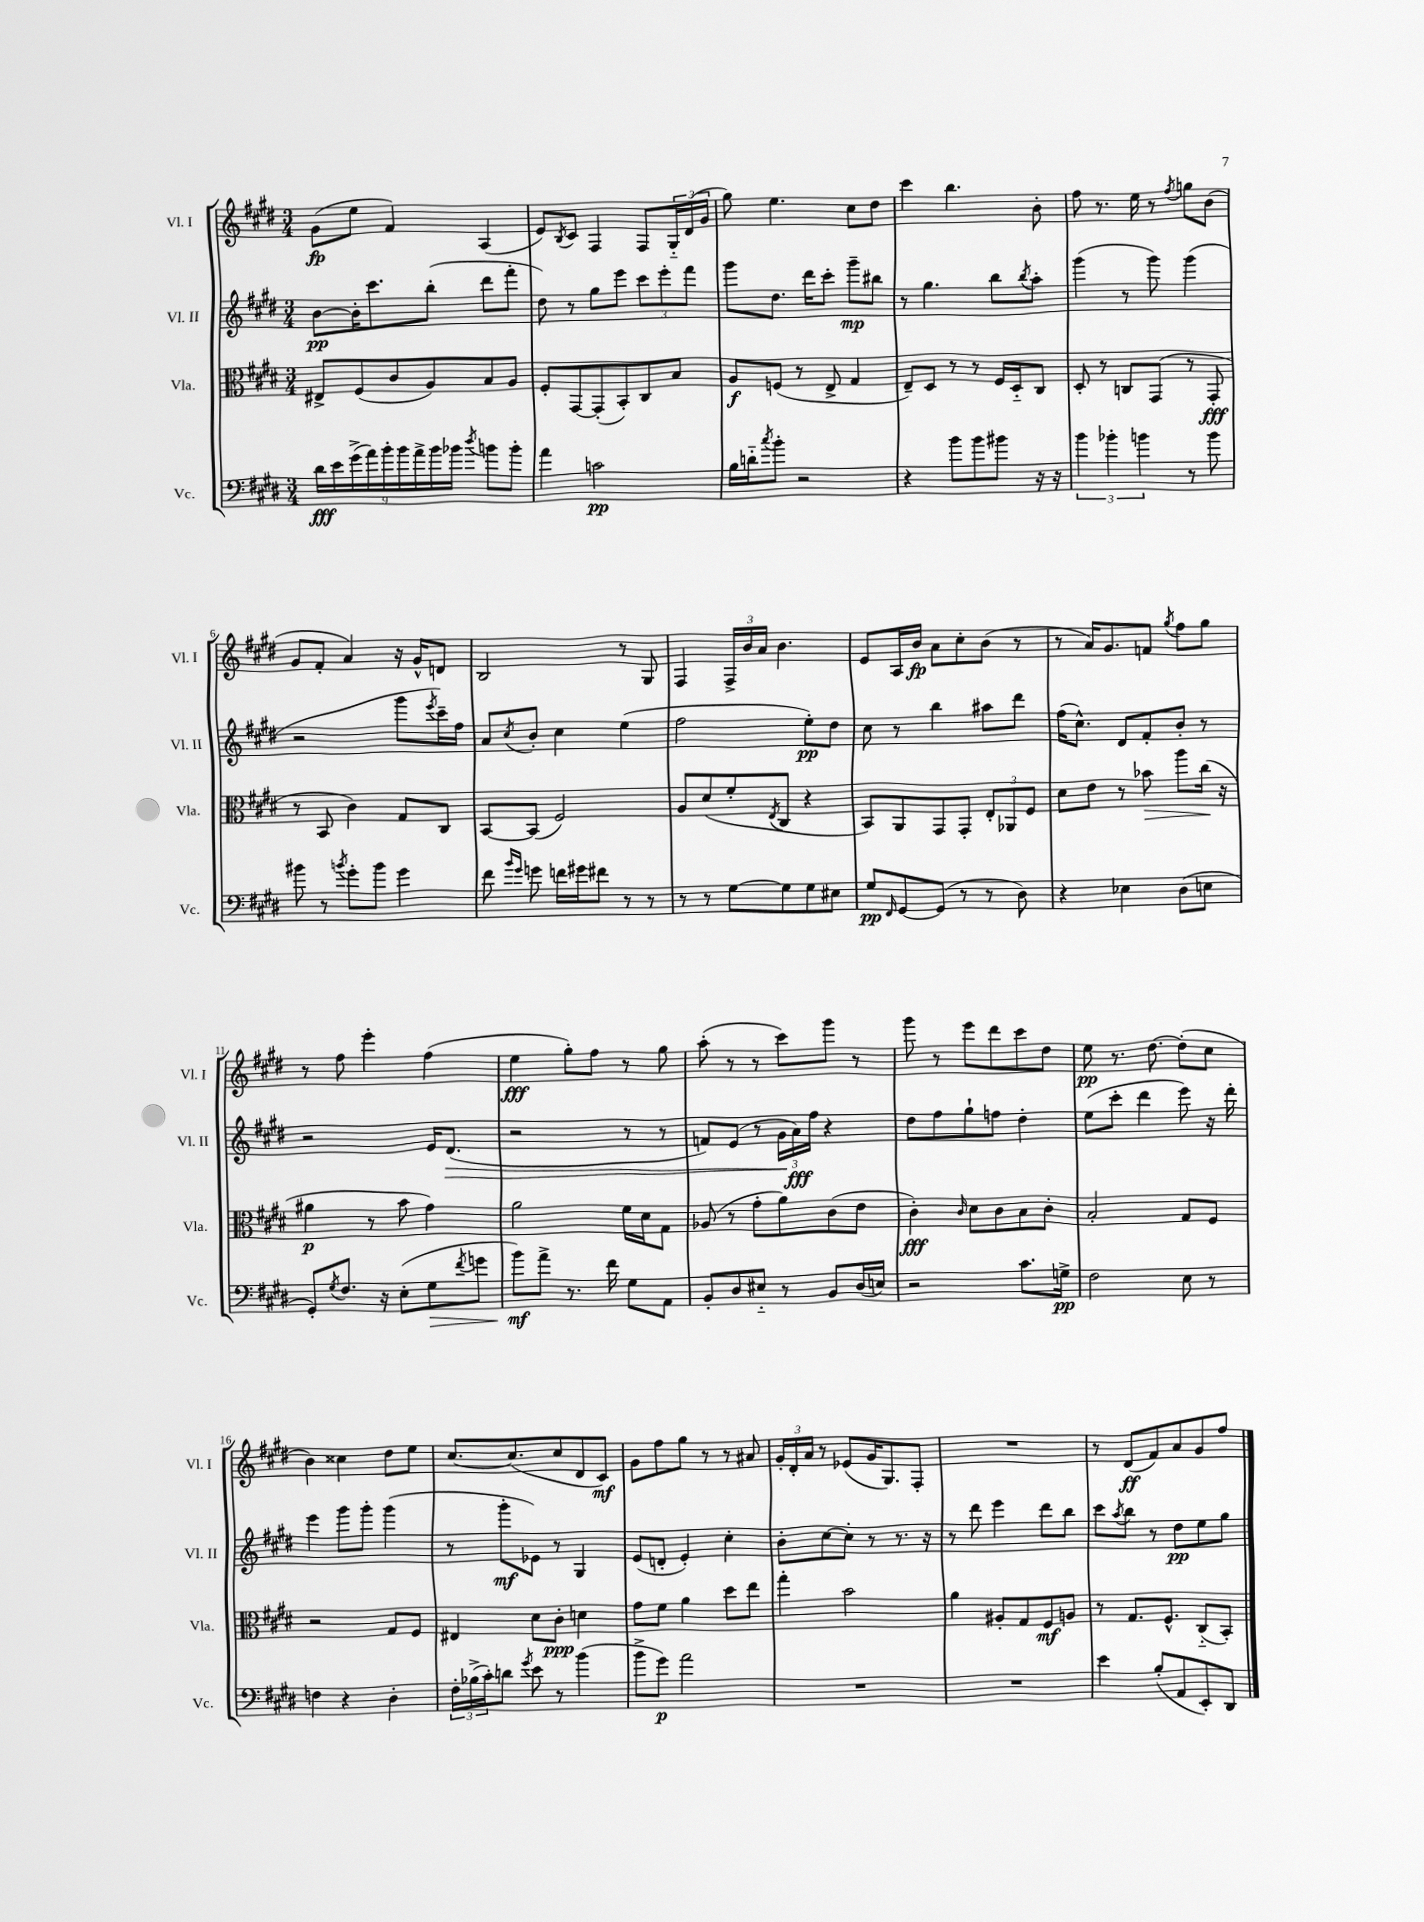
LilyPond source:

<<
\new StaffGroup <<
\new Staff = "s0" \with { instrumentName = "Vl. I" shortInstrumentName = "Vl. I" } {
    \clef treble \key e \major \numericTimeSignature \time 3/4
    gis'8\fp( e''8 fis'4) a4( |
    e'8) \acciaccatura { b8 } cis'8 fis4 fis8 \tuplet 3/2 { gis16-_ dis'16( gis'16 } |
    gis''8) e''4. cis''8 dis''8 |
    cis'''4 b''4. b'8-. |
    fis''8 r8. e''16 r8 \acciaccatura { fis''8 } g''8 b'8( |
    gis'8 fis'8-. a'4) r16 gis'16-^ d'8 |
    b2 r8 gis8 |
    fis4 \tuplet 3/2 { fis16-> b'16 a'16 } b'4. |
    e'8 a16 b'16\fp a'8 cis''8-. b'8( r8 |
    r8 a'16) gis'8. f'8 \acciaccatura { gis''8 } fis''8 gis''8 |
    r8 fis''8 e'''4-. fis''4( |
    e''4\fff gis''8-.) fis''8 r8 gis''8 |
    a''8-.( r8 r8 cis'''8) gis'''8 r8 |
    gis'''8 r8 e'''8 dis'''8 cis'''8 dis''8 |
    e''8\pp r8. dis''8.~ dis''8-.( cis''8 |
    b'4) cisis''4 dis''8 e''8 |
    cis''8.~ cis''8.( cis''8 dis'8 cis'8\mf) |
    gis'8 fis''8 gis''8 r8 r8 ais'8 |
    \tuplet 3/2 { gis'16-. dis'16-. a'16 } r8 ees'8( gis'16 gis8.) fis8-. |
    R2. |
    r8 dis'8\ff( fis'8) a'8 gis'8 fis''8 \bar "|." |
}
\new Staff = "s1" \with { instrumentName = "Vl. II" shortInstrumentName = "Vl. II" } {
    \clef treble \key e \major \numericTimeSignature \time 3/4
    b'8~\pp b'16-. cis'''8. b''8-.( dis'''8 fis'''8-. |
    dis''8) r8 gis''8 e'''8 \tuplet 3/2 { cis'''8 e'''8-. fis'''8 } |
    gis'''8 dis''8. dis'''16 cis'''8-. gis'''8--\mp bis''8 |
    r8 gis''4. b''8 \acciaccatura { b''8 } a''8-. |
    gis'''4( r8 gis'''8) gis'''4( |
    r2 gis'''8 \acciaccatura { e'''8 } cis'''16--) fis''16 |
    a'8 \acciaccatura { cis''8 } b'8-. cis''4 e''4( |
    fis''2 e''8-.\pp) dis''8 |
    cis''8 r8 b''4 ais''8 dis'''8 |
    fis''16( cis''8.-^) dis'8 fis'8-. b'8-. r8 |
    r2 e'16 dis'8.\>( |
    r2 r8 r8 |
    f'8) e'8( r8 \tuplet 3/2 { gis'16\! a'16\fff) fis''16 } r4 |
    dis''8 fis''8 gis''8-! f''8 dis''4-. |
    e''8( cis'''8-. dis'''4 e'''8) r16 dis'''16-. |
    e'''4 gis'''8 gis'''8-. gis'''4( |
    r8 gis'''8-.\mf ees'8) r8 gis4 |
    e'8( d'8-. e'4-.) cis''4-. |
    b'8-. cis''8~ cis''8-. r8 r8. r16 |
    r8 dis'''8 e'''4 dis'''8 b''8 |
    cis'''8 \acciaccatura { a''8 } b''8 r8 dis''8\pp e''8 gis''8 \bar "|." |
}
\new Staff = "s2" \with { instrumentName = "Vla." shortInstrumentName = "Vla." } {
    \clef alto \key e \major \numericTimeSignature \time 3/4
    eis8-> fis8( cis'8 a8) b8 a8 |
    fis8-. gis,8~ gis,8-.( b,8-.) cis8 b8 |
    a8\f f8( r8 e8-> gis4 |
    e8--) dis8 r8 r8 fis16 dis16-_ cis8 |
    dis8-. r8 c8 gis,8( r8 gis,8-.\fff |
    r8 b,8 cis'4) gis8 cis8 |
    b,8~ b,8( fis2) |
    a8 dis'8( fis'8-. \acciaccatura { e8 } cis8 r4 |
    b,8) a,8 gis,8 gis,8-. \tuplet 3/2 { e8-. aes,8 fis8 } |
    dis'8 e'8 r8 bes'8\> a''8 cis''16\!( r16 |
    ais'4\p r8 b'8 gis'4) |
    a'2 fis'16 dis'16 gis8 |
    aes8( r8 gis'8-. a'8) cis'8( e'8 |
    cis'4-.\fff) \grace { cis'16 } dis'8 cis'8 b8 cis'8-. |
    b2-. gis8 fis8 |
    r2 gis8 fis8 |
    eis4 dis'8 cis'8-.\ppp d'4 |
    gis'8 fis'8 a'4 dis''8 e''8 |
    gis''4-. b'2 |
    a'4 ais8-. gis8 fis8\mf a8 |
    r8 gis8. fis8.-^ cis8-_( b,8-.) \bar "|." |
}
\new Staff = "s3" \with { instrumentName = "Vc." shortInstrumentName = "Vc." } {
    \clef bass \key e \major \numericTimeSignature \time 3/4
    \tuplet 9/8 { dis'16\fff e'16 gis'16->( a'16) b'16-. b'16 a'16-> b'16 bes'16 } \acciaccatura { dis''8 } b'8 b'8-. |
    a'4 c'2\pp |
    b16 d'16-_ \acciaccatura { cis''8 } b'8-. r2 |
    r4 b'8 b'8 bis'8 r16 r16 |
    \tuplet 3/2 { b'4 bes'4-. b'4 } r8 b'8 |
    bis'8 r8 \acciaccatura { b'8 } gis'8-. b'8 gis'4 |
    fis'8 \grace { b'16 gis'16 } g'8 f'16 gis'16 fis'8 r8 r8 |
    r8 r8 gis8~ gis8 gis8 eis8 |
    gis8\pp \grace { fis,16 } gis,8~ gis,8( r8 r8 dis8) |
    r4 ees4 dis8( e8 |
    gis,8-.) \acciaccatura { gis8 } fis8. r16 e8-.( gis8\> \acciaccatura { fis'8 } g'8 |
    b'8\mf\!) a'8-> r8. fis'16 gis8 a,8 |
    b,8-. dis8 eis8-_ r8 b,8 dis16( e16) |
    r2 cis'8. g16->\pp |
    fis2 e8 r8 |
    f4 r4 dis4-. |
    \tuplet 3/2 { fis16-. bes16->( cis'16-.) } d'8 \acciaccatura { gis'8 } e'8 r8 b'4( |
    b'8-> gis'8\p) a'2 |
    R2. |
    R2. |
    e'4 b8-.( a,8 e,8-.) dis,8 \bar "|." |
}
>>
>>
